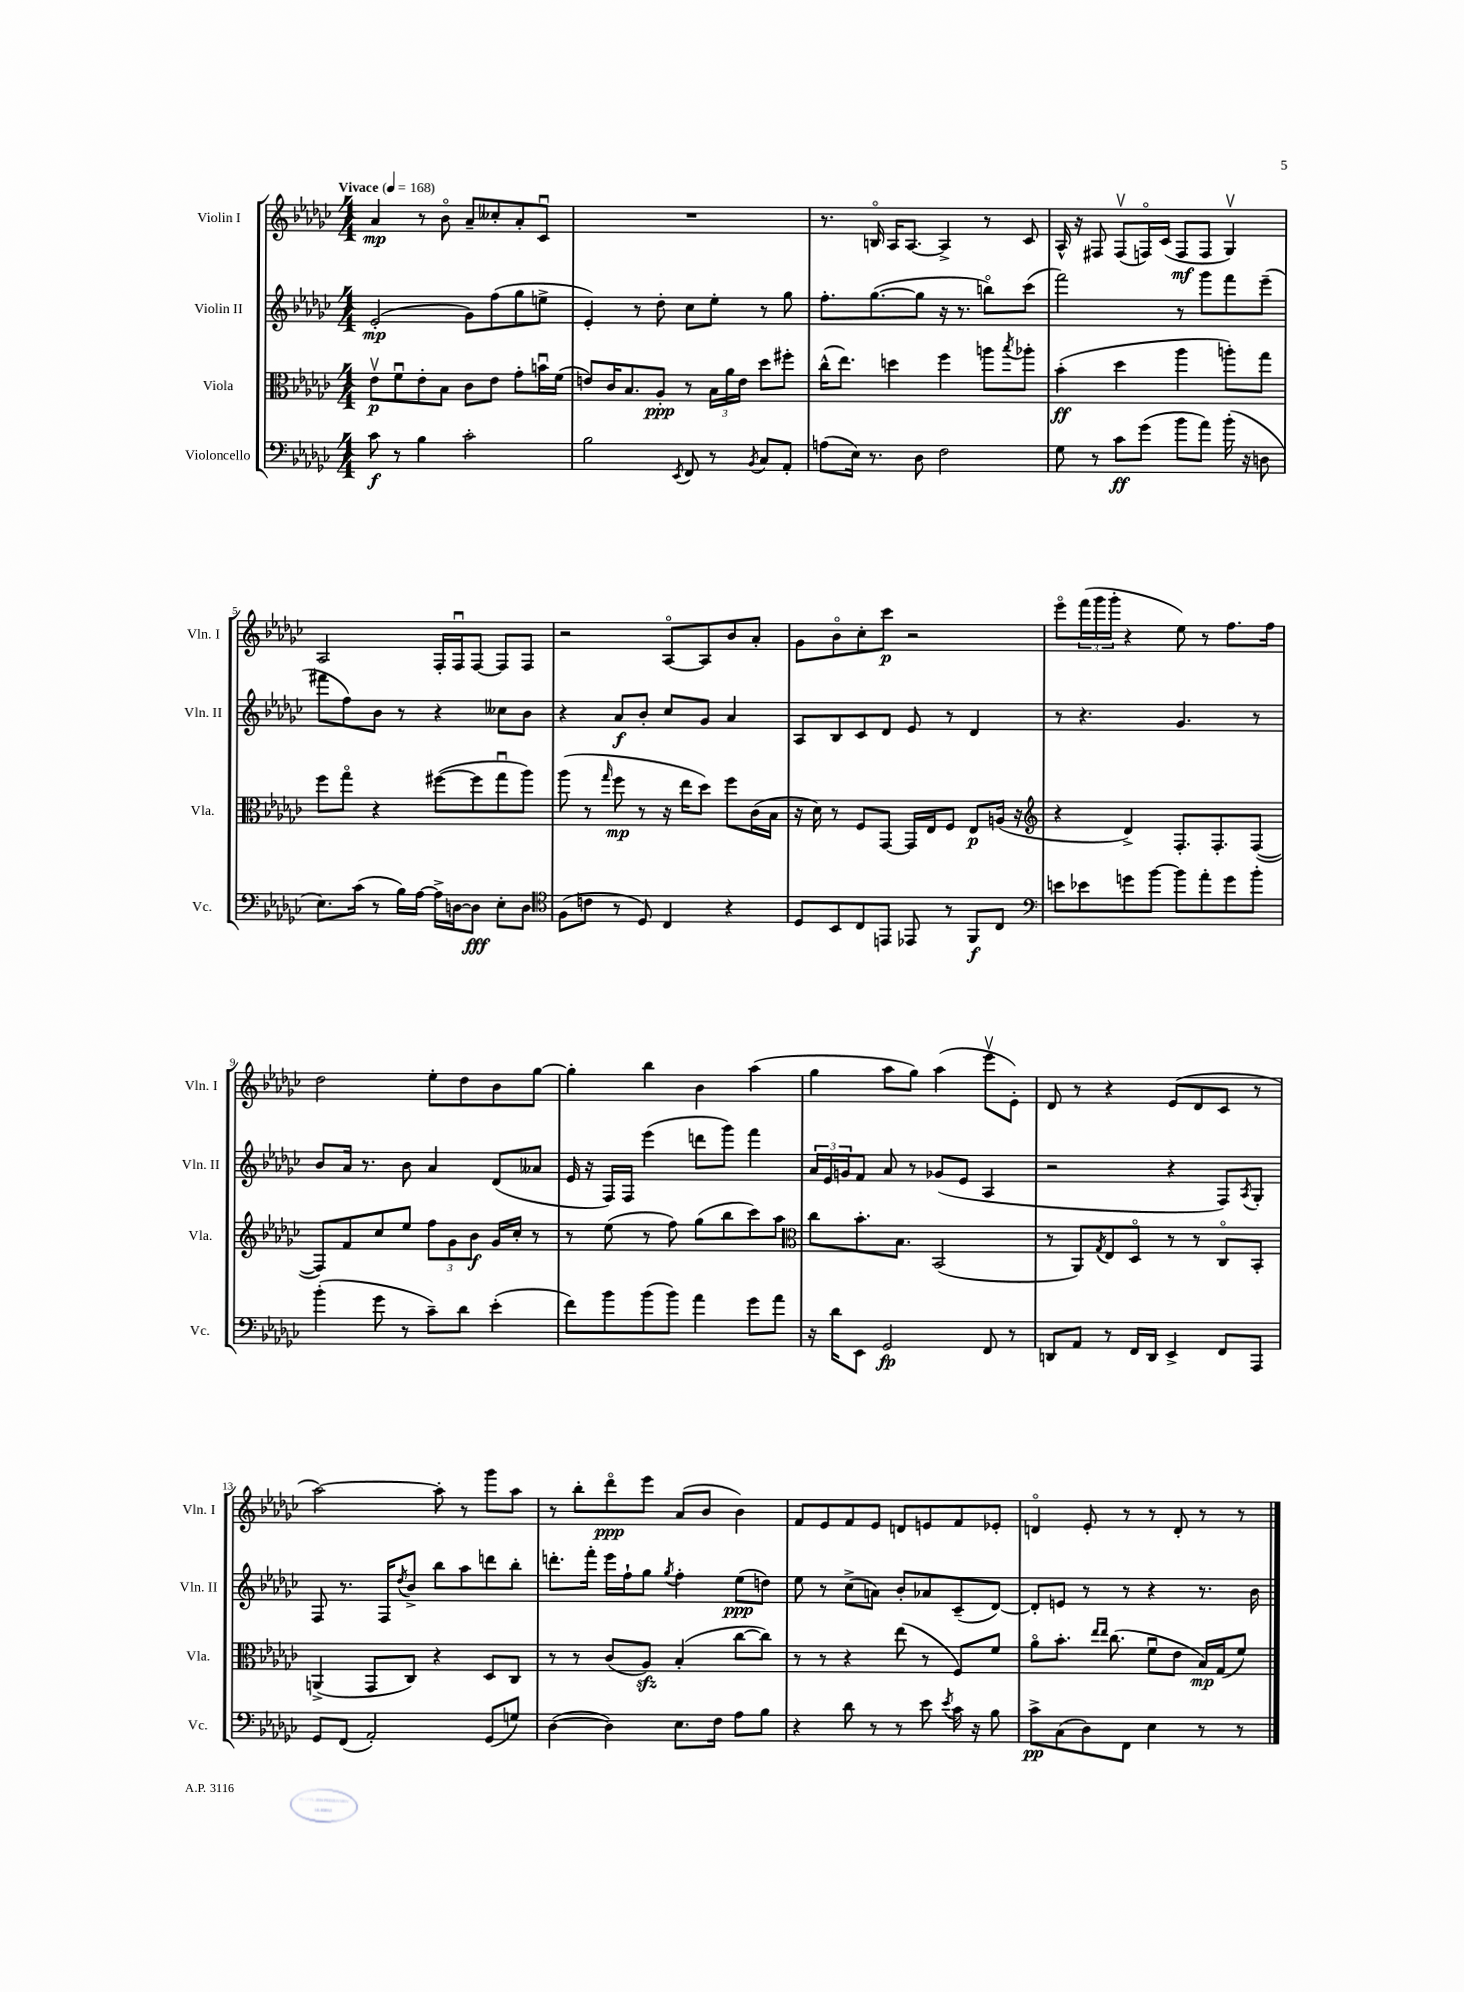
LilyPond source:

<<
\new StaffGroup <<
\new Staff = "s0" \with { instrumentName = "Violin I" shortInstrumentName = "Vln. I" } {
    \clef treble \key ges \major \numericTimeSignature \time 4/4 \tempo "Vivace" 4 = 168
    aes'4\mp r8 bes'8\flageolet aes'8-- ceses''8-. aes'8-. ces'8\downbow |
    R1 |
    r8. b16\flageolet aes16 aes8.~ aes4-> r8 ces'8 |
    aes16-^ r16 fis8 fis8\upbow( f16\flageolet) ces'16( f8\mf f8 ges4\upbow) |
    aes2 f16-. f16\downbow f8~ f8 f8 |
    r2 aes8~\flageolet aes8 bes'8 aes'8-. |
    ges'8 bes'8\flageolet ces''8-. ces'''8\p r2 |
    ees'''8\flageolet \tuplet 3/2 { f'''16( ges'''16 ges'''16-. } r4 ees''8) r8 f''8. f''16 |
    des''2 ees''8-. des''8 bes'8 ges''8~ |
    ges''4-. bes''4 bes'4 aes''4( |
    ges''4 aes''8 ges''8) aes''4( ees'''8\upbow ees'8-.) |
    des'8 r8 r4 ees'8( des'8 ces'8 r8 |
    aes''2~) aes''8-. r8 ges'''8 aes''8 |
    r8 bes''8-. des'''8\flageolet\ppp ees'''8 aes'8( bes'8 bes'4) |
    f'8 ees'8 f'8 ees'8 d'8 e'8 f'8 ees'8-. |
    d'4\flageolet ees'8-. r8 r8 d'8-. r8 r8 \bar "|." |
}
\new Staff = "s1" \with { instrumentName = "Violin II" shortInstrumentName = "Vln. II" } {
    \clef treble \key ges \major \numericTimeSignature \time 4/4
    ees'2-.\mp( ges'8) f''8( ges''8 e''8-> |
    ees'4-.) r8 des''8-. ces''8 ees''8-. r8 ges''8 |
    f''8.-. ges''8.~( ges''8 r16 r8. b''8\flageolet) ces'''8( |
    f'''2) r8 ges'''8 f'''8 ees'''8--( |
    fis'''8 f''8) bes'8 r8 r4 ceses''8 bes'8 |
    r4 aes'8\f bes'8-. ces''8 ges'8 aes'4 |
    aes8 bes8 ces'8 des'8 ees'8 r8 des'4 |
    r8 r4. ges'4. r8 |
    bes'8 aes'16 r8. bes'8 aes'4 des'8( aeses'8 |
    ees'16 r16 f16) f16 ees'''4( d'''8 ges'''8) f'''4 |
    \tuplet 3/2 { aes'16 ees'16 g'16 } f'8 aes'8 r8 ges'8( ees'8 aes4 |
    r2 r4 f8) \acciaccatura { aes8 } ges8-. |
    f8 r8. f16 \acciaccatura { des''8 } bes'8-> bes''8 aes''8 d'''8 bes''8-. |
    d'''8.-. f'''16-. ees'''16 f''16-! ges''8 \acciaccatura { ges''8 } f''4-. ees''8\ppp( d''8) |
    ees''8 r8 ces''8->( a'8) bes'8-. aes'8 ces'8--( des'8~) |
    des'8-. e'8 r8 r8 r4 r8. bes'16 \bar "|." |
}
\new Staff = "s2" \with { instrumentName = "Viola" shortInstrumentName = "Vla." } {
    \clef alto \key ges \major \numericTimeSignature \time 4/4
    ees'8\upbow\p f'8\downbow ees'8-. bes8 ces'8 ees'8 ges'8-. b'16\downbow f'16( |
    e'8) ces'16 bes8. aes8-.\ppp r8 \tuplet 3/2 { bes16 aes'16 e'16 } des''8 fis''8-. |
    ces''16-^( ees''8.) d''4 f''4 a''8 \acciaccatura { bes''8 } aes''8-. |
    bes'4-.\ff( des''4 aes''4 a''8-.) ges''8 |
    f''8 ges''8\flageolet r4 fis''8~( fis''8 ges''8\downbow aes''8) |
    aes''8( r8 \grace { ges''16 } f''8\mp r8 r16 ees''16 des''8) f''8 ces'16( bes16 |
    r16 des'16) r8 f8 ges,8~ ges,16 ees16 f8 ees8\p a16( r16 |
    \clef treble r4 des'4->) f8.-. f8.-. f8~( |
    f8) f'8 ces''8 ees''8 \tuplet 3/2 { f''8 ges'8 bes'8\f } ges'16 ces''16-. r8 |
    r8 ees''8( r8 f''8) ges''8( bes''8 ces'''8) aes''8 |
    \clef alto ces''8 bes'8.-. bes8. bes,2( |
    r8 aes,8) \acciaccatura { ges8 } ees8 des8\flageolet r8 r8 ces8\flageolet bes,8-. |
    a,4->( ges,8 ces8) r4 des8 ces8 |
    r8 r8 ces'8( aes8\sfz) bes4-.( ces''8~ ces''8) |
    r8 r8 r4 ees''8( r8 f8) f'8 |
    aes'8\flageolet bes'8.-. \grace { ees''16 ees''16 } ces''8.( f'8\downbow ees'8 bes16\mp) ges16( f'8) \bar "|." |
}
\new Staff = "s3" \with { instrumentName = "Violoncello" shortInstrumentName = "Vc." } {
    \clef bass \key ges \major \numericTimeSignature \time 4/4
    ces'8\f r8 bes4 ces'2-. |
    bes2 \acciaccatura { ees,8 } f,8 r8 \acciaccatura { bes,8 } ces8 aes,8-. |
    a8( ees16) r8. des8 f2 |
    ges8 r8 ces'8\ff ges'8( bes'8 aes'8) bes'16-.( r16 d8 |
    ees8.) ces'16( r8 bes16) aes16~ aes16-> d16~ d8\fff ees8-. d8 |
    \clef tenor f8( c'8 r8 des8) ces4 r4 |
    des8 bes,8 ces8 e,8 ees,8 r8 f,8\f ces8 |
    \clef bass e'8 ees'8 g'8 bes'8~ bes'8 aes'8-. g'8 bes'8-. |
    bes'4-.( ges'8 r8 ces'8--) des'8 ees'4-.( |
    f'8) bes'8 bes'8( bes'8) aes'4 ges'8 aes'8 |
    r16 des'16 ees,8 ges,2\fp f,8 r8 |
    d,8 aes,8 r8 f,16 d,16 ees,4-> f,8 aes,,8 |
    ges,8 f,8( aes,2-.) ges,8( g8) |
    des4~( des4) ees8. f16 aes8 bes8 |
    r4 des'8 r8 r8 ees'8 \acciaccatura { ees'8 } ces'16 r16 bes8 |
    ces'8->\pp ces8( des8) f,8 ees4 r8 r8 \bar "|." |
}
>>
>>
